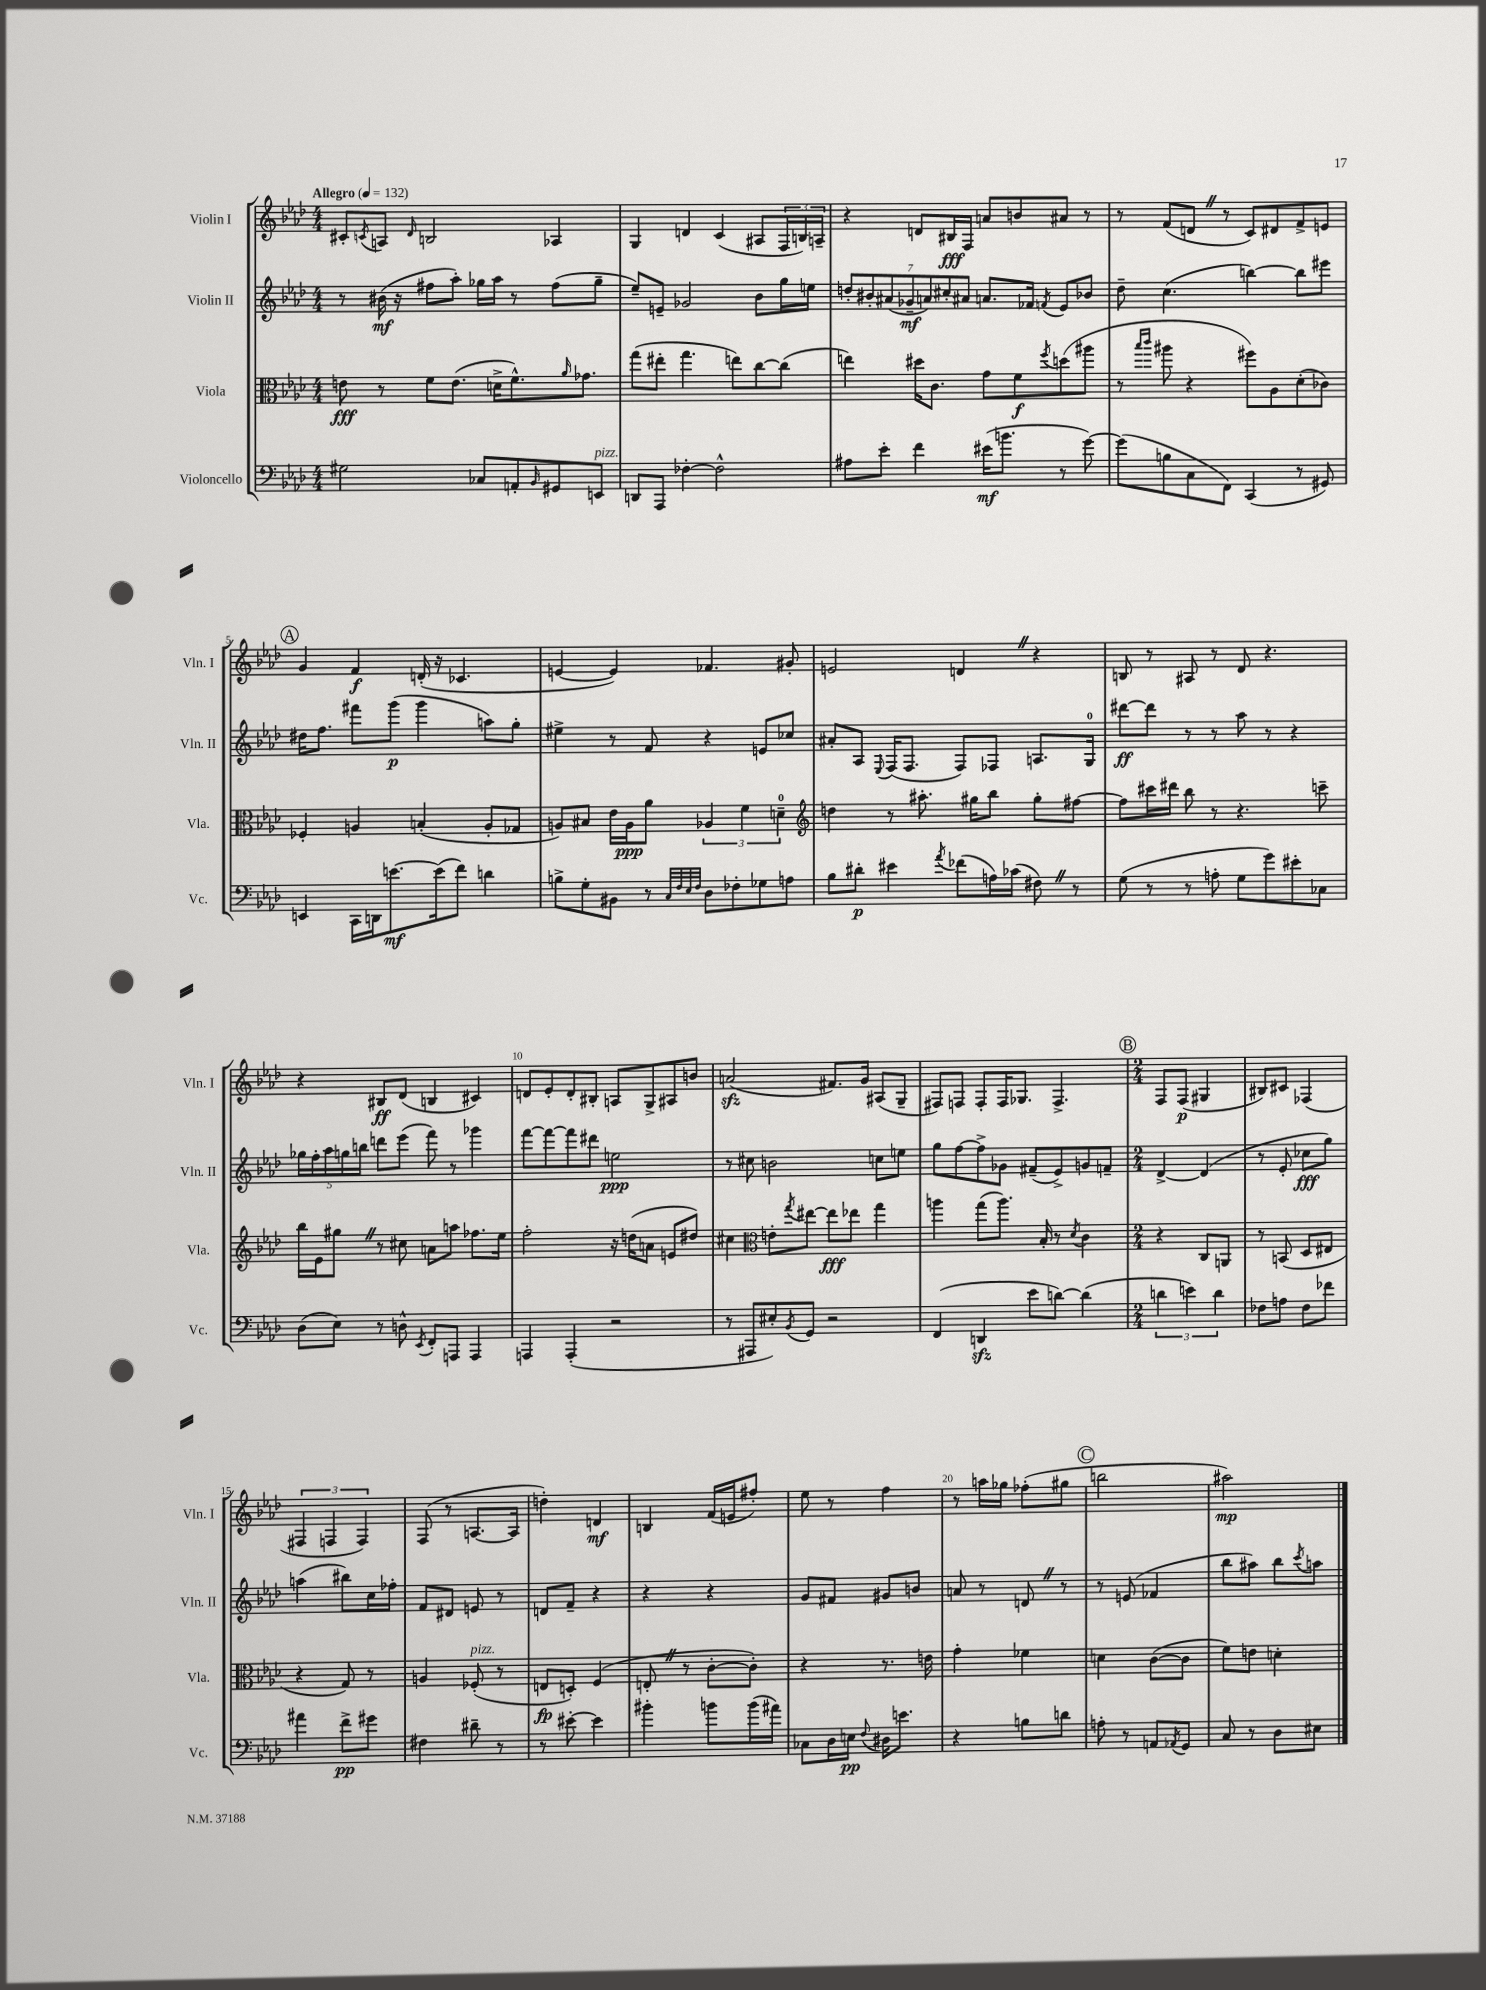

**kern	**kern	**kern	**kern
*staff4	*staff3	*staff2	*staff1
*clefF4	*clefC3	*clefG2	*clefG2
*k[b-e-a-d-]	*k[b-e-a-d-]	*k[b-e-a-d-]	*k[b-e-a-d-]
*M4/4	*M4/4	*M4/4	*M4/4
*MM132	*MM132	*MM132	*MM132
2G#	8e	8r	8c#'
.	.	.	8qc
.	8r	(16b#	8A
.	.	16r	.
.	.	.	16qqd-
.	8f	8ff#	2B
.	(8.e	8aa-')	.
8C-	.	16gg-	.
.	16d^	16aa-	.
8AA'	8.f^^)	8r	.
16qqBB-	.	.	.
8GG#	.	(8ff#	4A-
.	16qqa-	.	.
.	8.g-	.	.
8EE	.	8gg-~	.
=	=	=	=
8DD	(8gg	8ee-~)	4G
8AAA-	8ee#'	8e~	.
[4F-'	4.gg	2g-	4d
2F-^^]	.	.	(4c
.	8ee)	.	.
.	[8cc	8b-	8A#
.	(8cc]	16gg	24F
.	.	.	24B)
.	.	16ee	.
.	.	.	24A~
=	=	=	=
8A#	4ee)	14dd'	4r
.	.	14b#'	.
8e-'	.	.	.
.	.	(14a#	.
.	.	14g-~	.
4f	16dd#	.	8d
.	.	14a)	.
.	8.c	.	.
.	.	14cc#'	.
.	.	.	16B#
.	.	14a#	.
.	.	.	16F
(16e#	8g	8.a	8a
8.b	.	.	.
.	8f	.	8b
.	.	16f-	.
.	8qff	8qf	.
8r	(8dd	8e-	8a#
[8g)	8aa#	8b-	8r
=	=	=	=
(8g]	8r	8dd-~	8r
.	16qqbb-	.	.
.	16qqccc	.	.
8B	8aa#	(4.cc	(8f
8C	4r	.	8d
8FF)	.	.	8r
(4CC	8ff#)	[4bb)	8c)
.	8A-	.	8d#
8r	(8d-'	8bb]	8f^
8GG#)	8c-)	8eee#	8e
=	=	=	=
4EE	4F-'	16dd#	4g
.	.	8.ff	.
16CC	4A	8fff#	4f
16DD	.	.	.
[8.e	.	(8ggg	.
.	(4B'	4ggg	(16d'
(16e]	.	.	16r
8f)	.	.	4.c-
4d	8A'	8aa)	.
.	8G-	8gg'	.
=	=	=	=
8B^	8A)	4ee#^	[4e
8G'	8B#	.	.
8BB#	16e-	8r	4e])
.	16A	.	.
8r	8a-	8f	.
32qqC	.	.	.
32qqF	.	.	.
32qqE-	.	.	.
32qqF	.	.	.
8D-	6A-	4r	4.f-
8F-'	.	.	.
.	6f	.	.
8G-	.	8e	.
.	6d~	.	.
8A	.	8cc-	8g#'
=	=	=	=
*	*clefG2	*	*
8B-	4dd	8a#'	2e
8d#'	.	8A-	.
.	.	8qqE-	.
4e#	8r	(16F	.
.	.	8.F	.
.	8.aa#'	.	.
8qa-	.	.	.
(8f-	.	8F)	4d
.	16gg#	.	.
16A)	8bb-	8F-	.
(16c-	.	.	.
8F#)	8gg#'	8.A	4r
8r	[8ff#	.	.
.	.	16G	.
=	=	=	=
(8G	8ff#]	[8ddd#	8B
8r	16ccc#	8ddd#]	8r
.	16ddd#	.	.
8r	8bb-	8r	8A#
8A'	8r	8r	8r
8G	4.r	8aa-	8d-
8g)	.	8r	4.r
8e#'	.	4r	.
8C-	8ccc~	.	.
=	=	=	=
(8D-	16bb-	20gg-	4r
.	.	20ff'	.
.	16e-	.	.
.	.	20aa-	.
8E-)	8gg#	.	.
.	.	20gg	.
.	.	20bb	.
8r	8r	8ddd	8B#
8D^^	8cc#	(8eee-	(8d-
8qEE-	.	.	.
8FF'	8a	8fff)	4B
8AAA	8aa	8r	.
4AAA	8.ff-	4ggg-	4c#)
.	16ee-	.	.
=	=	=	=
4AAA	2ff'	[8fff	8d
.	.	8fff_	8e-'
(4AAA'	.	8fff]	8d'
.	.	8ddd#	8B#'
2r	16r	2ee	8A
.	(16dd	.	.
.	8a	.	8G^
.	8e	.	8A#
.	8dd#)	.	8b
=	=	=	=
8r	4cc#	8r	(2a
8AAA#	.	8cc#	.
*	*clefC3	*	*
8E#')	8e'	2b	.
8qBB-	8qgg	.	.
8GG	[8ee#	.	.
2r	8ee#]	.	8.f#)
.	8ee-	.	.
.	.	.	16g
.	4gg	8cc	(8A#
.	.	8ee	8G~
=	=	=	=
(4FF	4aa	8gg	8F#)
.	.	[8ff	8F
4DD	(8gg	8ff^]	8F'
.	8.aa)	8g-	16F
.	.	.	8.G-
8e-	.	(8f#~	.
.	16B-'	.	.
[8d)	8r	8e-^)	4.F^
.	8qd-	.	.
(4d]	4c	8g	.
.	.	8f~	.
=	=	=	=
*M2/4	*M2/4	*M2/4	*M2/4
6d	4r	[4d-^	8F
.	.	.	(8F
6e)	.	.	.
.	8C	(4d-]	4G#
6d	.	.	.
.	8AA	.	.
=	=	=	=
8F-	8r	8r	8B#)
8A	(8BB	8e-'	8c#
8F-	8D-	8cc-	(4F-
8f-	8E#	8gg)	.
=	=	=	=
4a#	4r	(4aa	6F#
.	.	.	6F
8f^	8G)	8bb#)	.
.	.	.	6F)
8g#	8r	16cc	.
.	.	16ff-'	.
=	=	=	=
4F#	4A	8f	(8F
.	.	8d#	8r
8d#~	(8F-'	8e	[8.A
8r	8r	8r	.
.	.	.	16A]
=	=	=	=
8r	8E	8d	4dd')
[8e#'	8D')	8f~	.
4e#]	(4F	4r	4d
=	=	=	=
4b#'	8E'	4r	4B
.	8r	.	.
8b	[8c'	4r	(16f
.	.	.	16e
(16b	8c'])	.	8ff#')
16a#)	.	.	.
=	=	=	=
8C-	4r	8g	8ee-
16D-	.	8f#	8r
16E	.	.	.
8qqF	.	.	.
16D#	8.r	8g#	4ff
8.e	.	.	.
.	.	8b	.
.	16e	.	.
=	=	=	=
4r	4g'	8a	8r
.	.	8r	16aa
.	.	.	16gg-
8B	4f-	8d	(8ff-'
8d	.	8r	8gg#
=	=	=	=
8A'	4d	8r	2bb
8r	.	(8e	.
8AA	([8c	4f-	.
8qAA-	.	.	.
8GG	8c]	.	.
=	=	=	=
8C	8f)	8bb-	2aa#)
8r	8e	8aa#)	.
8D-	4d'	8bb-	.
.	.	8qccc	.
8E#	.	8aa	.
==	==	==	==
*-	*-	*-	*-
